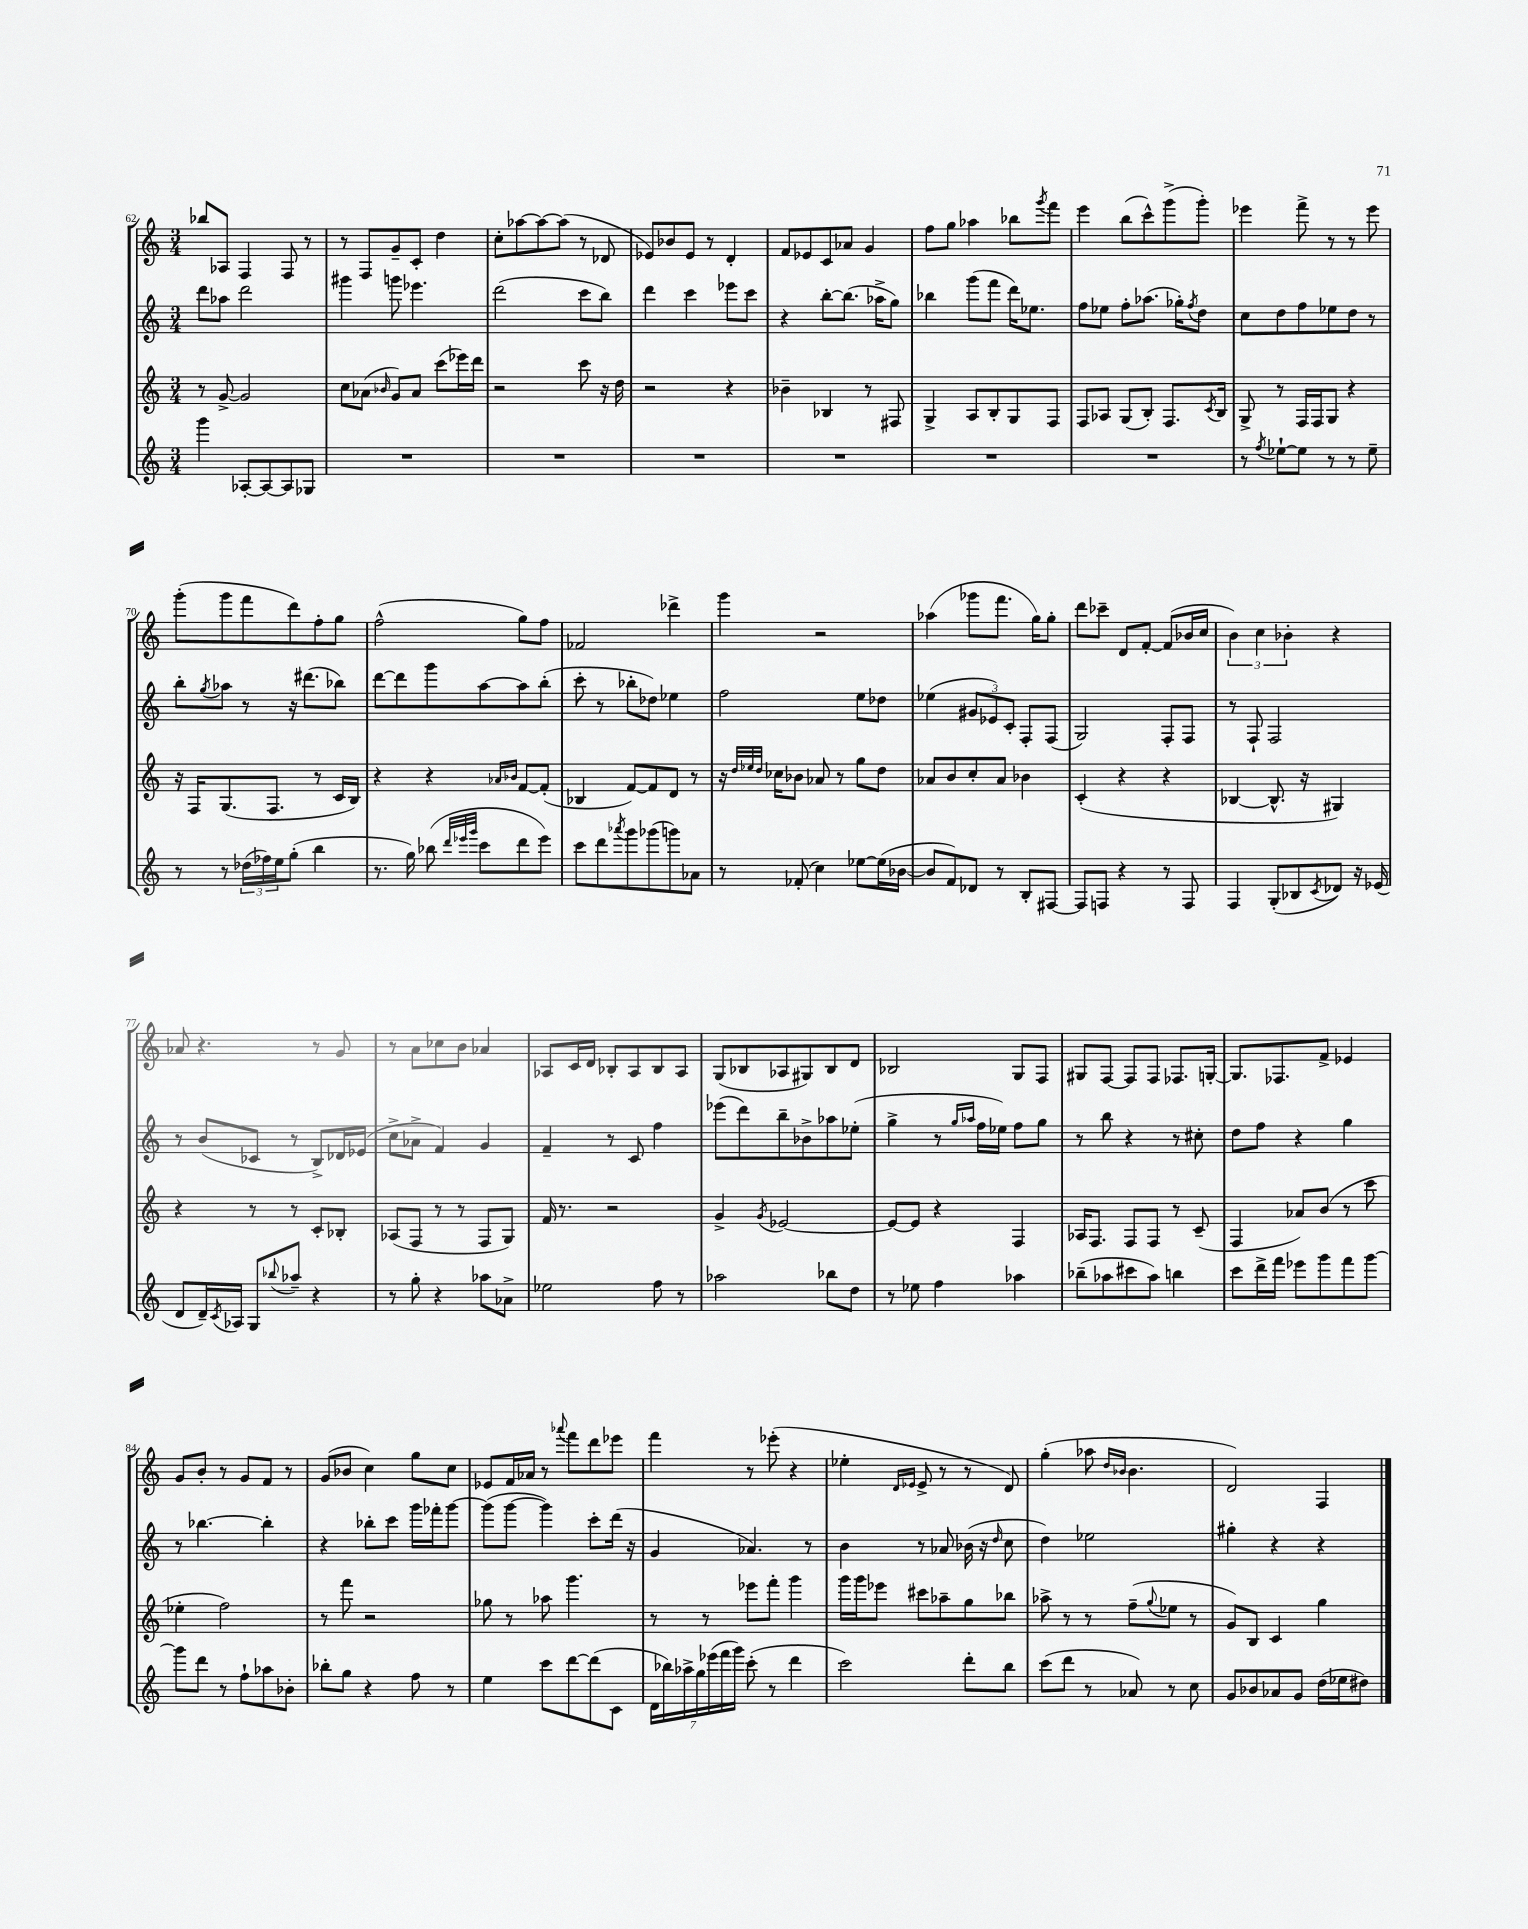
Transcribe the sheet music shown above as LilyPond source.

<<
\new StaffGroup <<
\new Staff = "s0" {
    \clef treble \key c \major \numericTimeSignature \time 3/4
    bes''8 aes8 f4 f8 r8 |
    r8 f8 g'8-- c'8-. d''4 |
    c''8-. aes''8~ aes''8~ aes''8( r8 des'8 |
    ees'8) bes'8 ees'8 r8 d'4-. |
    f'8 ees'8 c'8 aes'8 g'4 |
    f''8 g''8 aes''4 bes''8 \acciaccatura { g'''8 } f'''8 |
    e'''4 b''8( c'''8-^) g'''8->( g'''8-.) |
    ees'''4 f'''8-> r8 r8 ees'''8 |
    g'''8-.( g'''8 f'''8 d'''8) f''8-. g''8 |
    f''2-^( g''8) f''8 |
    fes'2 des'''4-> |
    g'''4 r2 |
    aes''4( ges'''8 f'''8. g''16) g''8-. |
    d'''8 ces'''8-- d'8 f'8~-. f'8( bes'16 c''16 |
    \tuplet 3/2 { b'4) c''4 bes'4-. } r4 |
    aes'8 r4. r8 g'8 |
    r8 a'8 ces''8 b'8 aes'4 |
    aes8 c'16 d'16 bes8-. aes8 bes8 aes8 |
    g8( bes8 aes8 gis8) bes8 d'8 |
    bes2 g8 f8 |
    gis8 f8~ f8 f8 fes8. g16~-. |
    g8. fes8. f'8-> ees'4 |
    g'8 b'8-. r8 g'8 f'8 r8 |
    g'8( bes'8 c''4) g''8 c''8 |
    ees'8 f'16 aes'16 r8 \appoggiatura { aes'''8 } f'''8 d'''8 ees'''8 |
    f'''4 r8 ees'''8-.( r4 |
    ees''4-. \grace { d'16 ees'16 } ees'8-> r8 r8 d'8) |
    g''4-.( aes''8 \grace { d''16 bes'16 } bes'4. |
    d'2) f4 \bar "|." |
}
\new Staff = "s1" {
    \clef treble \key c \major \numericTimeSignature \time 3/4
    d'''8 aes''8 d'''2 |
    gis'''4 g'''8 ees'''4. |
    d'''2( c'''8 b''8) |
    d'''4 c'''4 ees'''8 c'''8 |
    r4 b''8~-. b''8.( aes''16-> g''8) |
    bes''4 g'''8( f'''8 d'''16) ees''8. |
    f''8 ees''8 f''8-. aes''8.( ges''16-.) \acciaccatura { f''8 } d''8 |
    c''8 d''8 f''8 ees''8 d''8 r8 |
    b''8-. \acciaccatura { g''8 } aes''8 r8 r16 dis'''8.( bes''8) |
    d'''8~ d'''8 g'''8 a''8~ a''8 b''8-.( |
    c'''8-. r8 bes''8-. des''8) ees''4 |
    f''2 e''8 des''8 |
    ees''4( \tuplet 3/2 { gis'8 ees'8) c'8-. } f8-. f8( |
    g2) f8-. f8 |
    r8 f8-! f2 |
    r8 b'8( ces'8 r8 b8->) des'16 ees'16( |
    c''8-> aes'8-> f'4) g'4 |
    f'4-- r8 c'8 f''4 |
    ees'''8( d'''8) b''8-- bes'8-> aes''8 ees''8-.( |
    g''4-> r8 \grace { g''16 aes''16 } f''16 ees''16) f''8 g''8 |
    r8 b''8 r4 r8 cis''8-. |
    d''8 f''8 r4 g''4 |
    r8 bes''4.~ bes''4-. |
    r4 bes''8-. c'''8 g'''16 fes'''16-. g'''8~ |
    g'''8( g'''8~ g'''4) c'''8-. d'''16( r16 |
    g'4 aes'4.) r8 |
    b'4 r8 aes'8 bes'16( r16 \grace { d''16 } c''8 |
    d''4) ees''2 |
    gis''4-. r4 r4 \bar "|." |
}
\new Staff = "s2" {
    \clef treble \key c \major \numericTimeSignature \time 3/4
    r8 g'8~-> g'2 |
    c''8 aes'8( \grace { bes'16 } g'8) aes'8 c'''8( ees'''16) d'''16 |
    r2 c'''8 r16 d''16 |
    r2 r4 |
    bes'4-- bes4 r8 fis8 |
    g4-> a8 b8-. g8 f8 |
    f8 aes8 g8( b8-.) f8. \acciaccatura { c'8 } b16 |
    g8-> r8 f16 f16 g8 r4 |
    r16 f16 g8.( f8. r8 c'16 b16) |
    r4 r4 \grace { aes'16 bes'16 } f'8~ f'8-.( |
    bes4 f'8~) f'8 d'8 r8 |
    r16 \grace { d''32 ees''32 d''32 } ces''16 bes'8 aes'8 r8 g''8 d''8 |
    aes'8 b'8 c''8-. aes'8 bes'4 |
    c'4-.( r4 r4 |
    bes4~ bes8.-^ r16 gis4) |
    r4 r8 r8 c'8-. bes8-. |
    aes8( f8 r8 r8 f8 g8) |
    f'16 r8. r2 |
    g'4-> \acciaccatura { g'8 } ees'2~ |
    ees'8~ ees'8 r4 f4 |
    aes16 f8. f8 f8 r8 c'8--( |
    f4 aes'8) b'8( r8 c'''8 |
    ees''4-. f''2) |
    r8 f'''8 r2 |
    ges''8 r8 aes''8 g'''4. |
    r8 r8 ees'''8 f'''8-. g'''4 |
    g'''16 g'''16 ees'''8 cis'''8 aes''8-- g''8 bes''8 |
    aes''8-> r8 r8 f''8--( \appoggiatura { g''8 } ees''8 r8 |
    g'8) b8 c'4 g''4 \bar "|." |
}
\new Staff = "s3" {
    \clef treble \key c \major \numericTimeSignature \time 3/4
    g'''4 aes8~-. aes8~ aes8 ges8 |
    R2. |
    R2. |
    R2. |
    R2. |
    R2. |
    R2. |
    r8 \acciaccatura { f''8 } ees''8~-! ees''8 r8 r8 ees''8-- |
    r8 r8 \tuplet 3/2 { des''16( fes''16) e''16 } g''8-.( b''4 |
    r8. g''16) bes''8( \grace { d'''32 ees'''32 g'''32 } c'''8 d'''8 ees'''8) |
    c'''8 d'''8 \acciaccatura { aes'''8 } g'''8 ges'''8( g'''8) aes'8 |
    r8 fes'8-.( c''4) ees''8~ ees''16( bes'16~ |
    bes'8 f'8) des'8 r8 b8-. fis8~ |
    fis8 f8 r4 r8 f8 |
    f4 g8-.( bes8 \acciaccatura { c'8 } des'8) r16 ees'16( |
    d'8 d'16--) \acciaccatura { c'8 } aes16 g8 \appoggiatura { bes''8 } aes''8-- r4 |
    r8 g''8-. r4 aes''8 aes'8-> |
    ees''2 f''8 r8 |
    aes''2 bes''8 d''8 |
    r8 ees''8 f''4 aes''4 |
    bes''8--( aes''8 cis'''8 aes''8) b''4 |
    c'''8 d'''16-> f'''16 ees'''8 g'''8 f'''8 g'''8~ |
    g'''8 d'''8 r8 f''8-! aes''8 bes'8-. |
    bes''8-. g''8 r4 f''8 r8 |
    e''4 c'''8 d'''8~ d'''8( c'8 |
    \tuplet 7/4 { d'16 bes''16) aes''16-> g''16 ees'''16( f'''16 g'''16) } c'''8-.( r8 d'''4 |
    c'''2) d'''8-. b''8 |
    c'''8( d'''8 r8 aes'8) r8 c''8 |
    g'8 bes'8 aes'8 g'8 d''16( ees''16 dis''8) \bar "|." |
}
>>
>>
\layout { \context { \Score currentBarNumber = #62 } }
